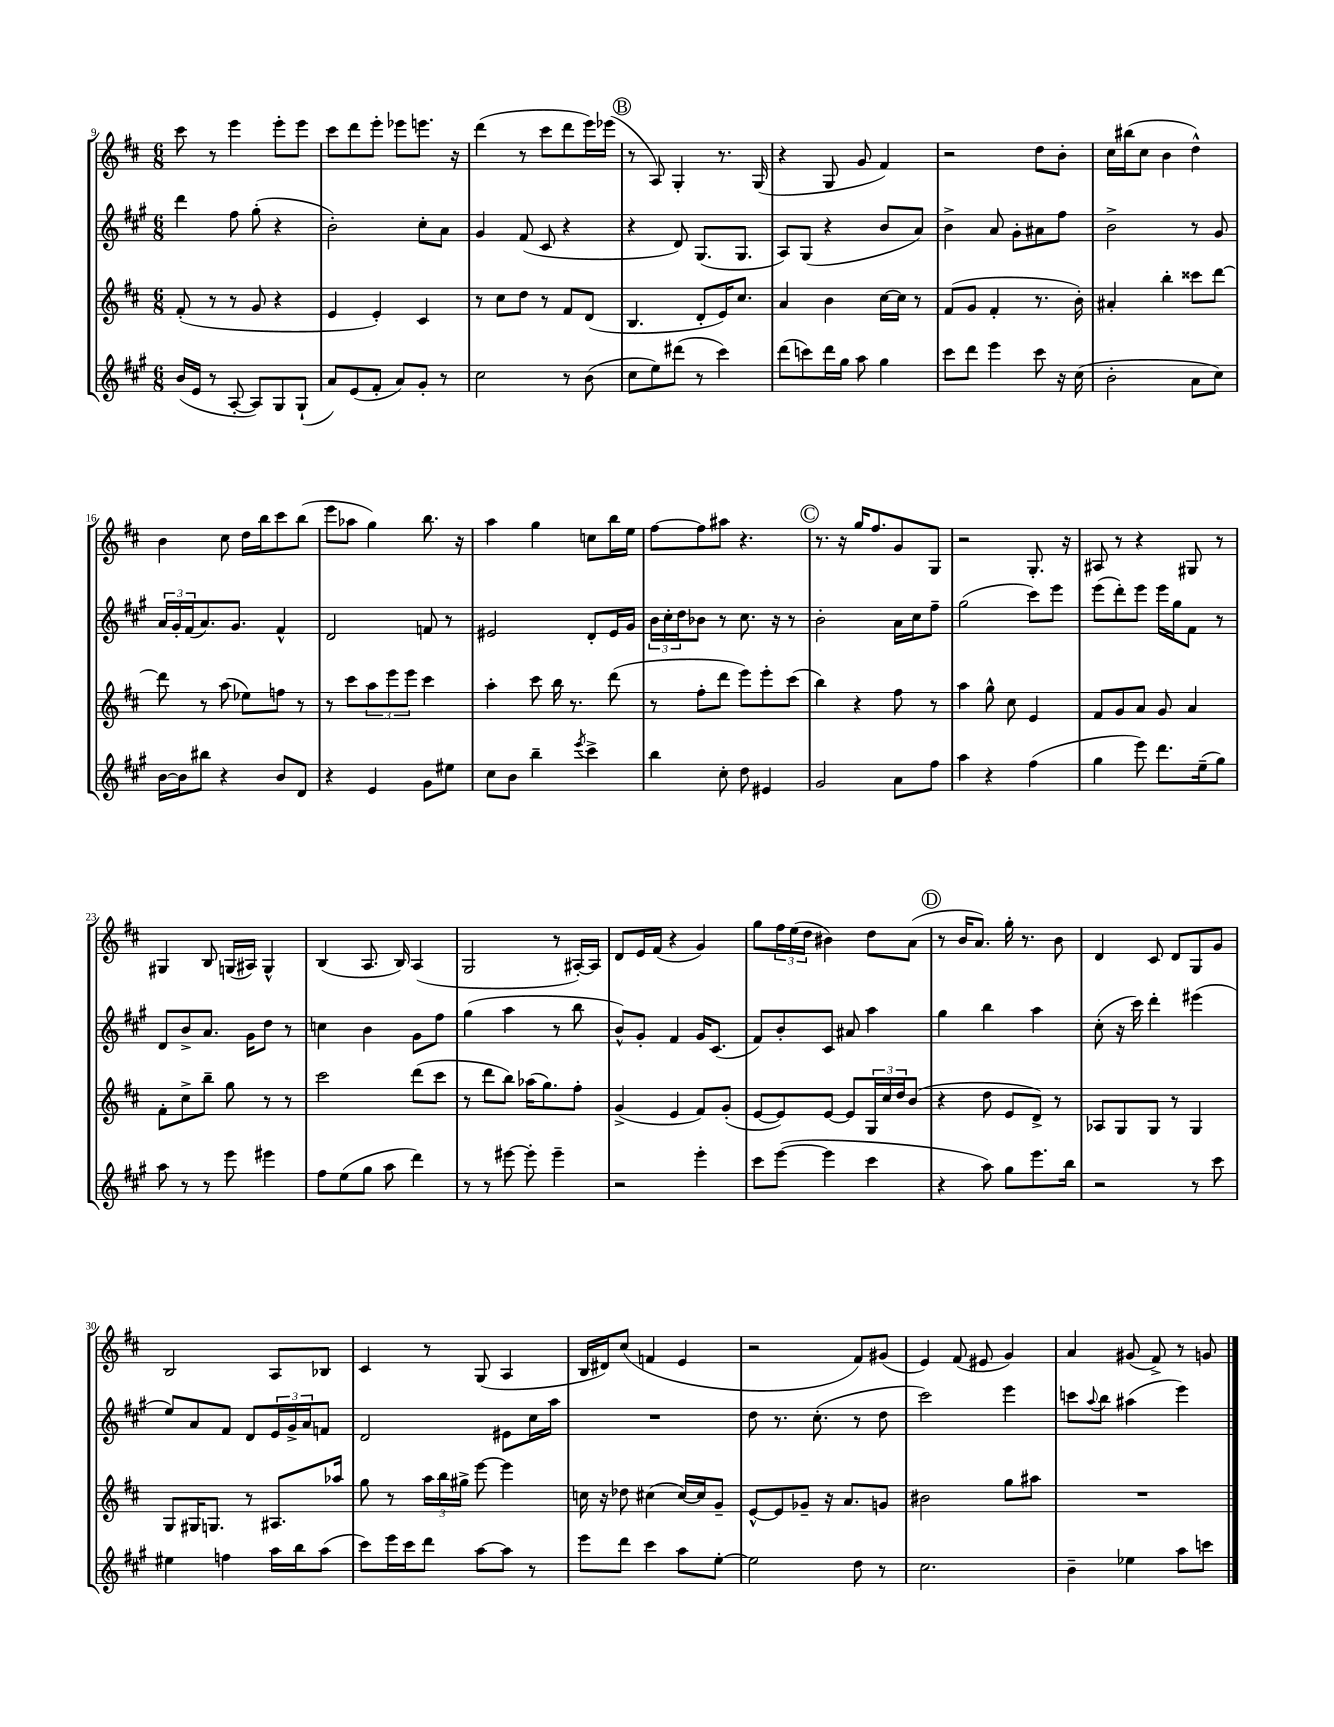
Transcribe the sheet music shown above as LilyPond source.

<<
\new StaffGroup <<
\new Staff = "s0" {
    \clef treble \key d \major \numericTimeSignature \time 6/8
    cis'''8 r8 e'''4 e'''8-. e'''8 |
    cis'''8 d'''8 e'''8-. ees'''8 e'''8. r16 |
    d'''4( r8 cis'''8 d'''8 e'''16) ees'''16( |
    \mark \markup { \circle "B" } r8 a8) g4-. r8. g16( |
    r4 g8 g'8 fis'4) |
    r2 d''8 b'8-. |
    cis''16 bis''16( cis''8 b'4 d''4-^) |
    b'4 cis''8 d''16 b''16 cis'''8 b''8( |
    e'''8 aes''8 g''4) b''8. r16 |
    a''4 g''4 c''8 b''16 e''16 |
    fis''8~ fis''8 ais''8 r4. |
    \mark \markup { \circle "C" } r8. r16 g''16 fis''8. g'8 g8 |
    r2 g8.-. r16 |
    ais8 r8 r4 gis8 r8 |
    gis4 b8 g16( ais16) g4-^ |
    b4( a8. b16) a4( |
    g2 r8 ais16~-.) ais16 |
    d'8 e'16 fis'16( r4 g'4) |
    g''8 \tuplet 3/2 { fis''16 e''16( d''16 } bis'4) d''8 a'8( |
    \mark \markup { \circle "D" } r8 b'16 a'8.) g''16-. r8. b'8 |
    d'4 cis'8 d'8 g8 g'8 |
    b2 a8 bes8 |
    cis'4 r8 g8( a4 |
    b16 dis'16) cis''8( f'4 e'4 |
    r2 fis'8) gis'8( |
    e'4) fis'8( eis'8 g'4) |
    a'4 gis'8( fis'8->) r8 g'8 \bar "|." |
}
\new Staff = "s1" {
    \clef treble \key a \major \numericTimeSignature \time 6/8
    d'''4 fis''8 gis''8-.( r4 |
    b'2-.) cis''8-. a'8 |
    gis'4 fis'8( cis'8 r4 |
    \mark \markup { \circle "B" } r4 d'8) gis8.( gis8. |
    a8) gis8( r4 b'8 a'8) |
    b'4-> a'8 gis'8-. ais'8 fis''8 |
    b'2-> r8 gis'8 |
    \tuplet 3/2 { a'16 gis'16-. fis'16( } a'8.) gis'8. fis'4-^ |
    d'2 f'8 r8 |
    eis'2 d'8-. eis'16 gis'16 |
    \tuplet 3/2 { b'16 cis''16-. d''16 } bes'8 r8 cis''8. r16 r8 |
    \mark \markup { \circle "C" } b'2-. a'16 cis''16 fis''8-- |
    gis''2( cis'''8) e'''8 |
    e'''8( d'''8-.) e'''8 e'''16 gis''16 fis'8 r8 |
    d'8 b'8-> a'8. gis'16 d''8 r8 |
    c''4 b'4 gis'8 fis''8 |
    gis''4( a''4 r8 b''8 |
    b'8-^) gis'8-. fis'4 gis'16 cis'8.( |
    fis'8) b'8-. cis'8 ais'8 a''4 |
    \mark \markup { \circle "D" } gis''4 b''4 a''4 |
    cis''8-.( r16 cis'''16) d'''4-. eis'''4( |
    e''8) a'8 fis'8 d'8 \tuplet 3/2 { e'16 gis'16-> a'16 } f'8 |
    d'2 eis'8 cis''16 a''16 |
    R2. |
    d''8 r8. cis''8.-.( r8 d''8 |
    cis'''2) e'''4 |
    c'''8 \appoggiatura { a''8 } b''8 ais''4( e'''4) \bar "|." |
}
\new Staff = "s2" {
    \clef treble \key d \major \numericTimeSignature \time 6/8
    fis'8-.( r8 r8 g'8 r4 |
    e'4 e'4-.) cis'4 |
    r8 cis''8 d''8 r8 fis'8 d'8( |
    \mark \markup { \circle "B" } b4. d'8-. e'16) cis''8. |
    a'4 b'4 cis''16~ cis''16 r8 |
    fis'8( g'8 fis'4-. r8. b'16-.) |
    ais'4-. b''4-. cisis'''8 d'''8~ |
    d'''8 r8 a''8( ees''8) f''8 r8 |
    r8 cis'''8 \tuplet 3/2 { a''8 e'''8 e'''8 } cis'''4 |
    a''4-. cis'''8 b''16 r8. d'''8( |
    r8 fis''8-. d'''8 e'''8) e'''8-. cis'''8( |
    \mark \markup { \circle "C" } b''4) r4 fis''8 r8 |
    a''4 g''8-^ cis''8 e'4 |
    fis'8 g'8 a'8 g'8 a'4 |
    fis'8-. cis''8-> b''8-- g''8 r8 r8 |
    cis'''2 d'''8( cis'''8 |
    r8 d'''8 b''8) aes''16( g''8.) fis''8-. |
    g'4->( e'4 fis'8) g'8-.( |
    e'8~ e'8) e'8~ e'8 \tuplet 3/2 { g16 cis''16 d''16 } b'8( |
    \mark \markup { \circle "D" } r4 d''8 e'8 d'8->) r8 |
    aes8 g8 g8 r8 g4 |
    g8 gis16 g8. r8 ais8. aes''16 |
    g''8 r8 \tuplet 3/2 { a''16 b''16 gis''16-> } e'''8~ e'''4 |
    c''16 r16 des''8 cis''4( cis''16~) cis''16 g'8-- |
    e'8~-^ e'8 ges'8-- r16 a'8. g'8 |
    bis'2 g''8 ais''8 |
    R2. \bar "|." |
}
\new Staff = "s3" {
    \clef treble \key a \major \numericTimeSignature \time 6/8
    b'16( e'16 r8 a8~-. a8) gis8 gis8-!( |
    a'8) e'8( fis'8-. a'8) gis'8-. r8 |
    cis''2 r8 b'8( |
    \mark \markup { \circle "B" } cis''8 e''8) dis'''8( r8 cis'''4) |
    d'''8( c'''8) d'''16 gis''16 a''8 gis''4 |
    cis'''8 d'''8 e'''4 cis'''8 r16 cis''16( |
    b'2-. a'8 cis''8) |
    b'16~ b'16 bis''8 r4 b'8 d'8 |
    r4 e'4 gis'8 eis''8 |
    cis''8 b'8 b''4-- \acciaccatura { e'''8 } cis'''4-> |
    b''4 cis''8-. d''8 eis'4 |
    \mark \markup { \circle "C" } gis'2 a'8 fis''8 |
    a''4 r4 fis''4( |
    gis''4 e'''8) d'''8. e''16--( gis''8) |
    a''8 r8 r8 e'''8 eis'''4 |
    fis''8 e''8( gis''8 a''8 d'''4) |
    r8 r8 eis'''8~ eis'''8-. eis'''4-- |
    r2 e'''4-. |
    cis'''8 e'''8~( e'''4 cis'''4 |
    \mark \markup { \circle "D" } r4 a''8) gis''8 e'''8. b''16 |
    r2 r8 cis'''8 |
    eis''4 f''4 a''16 b''16 a''8( |
    cis'''8) e'''16 cis'''16 d'''8 a''8~ a''8 r8 |
    e'''8 d'''8 cis'''4 a''8 e''8~-. |
    e''2 d''8 r8 |
    cis''2. |
    b'4-- ees''4 a''8 c'''8 \bar "|." |
}
>>
>>
\layout { \context { \Score currentBarNumber = #9 } }
